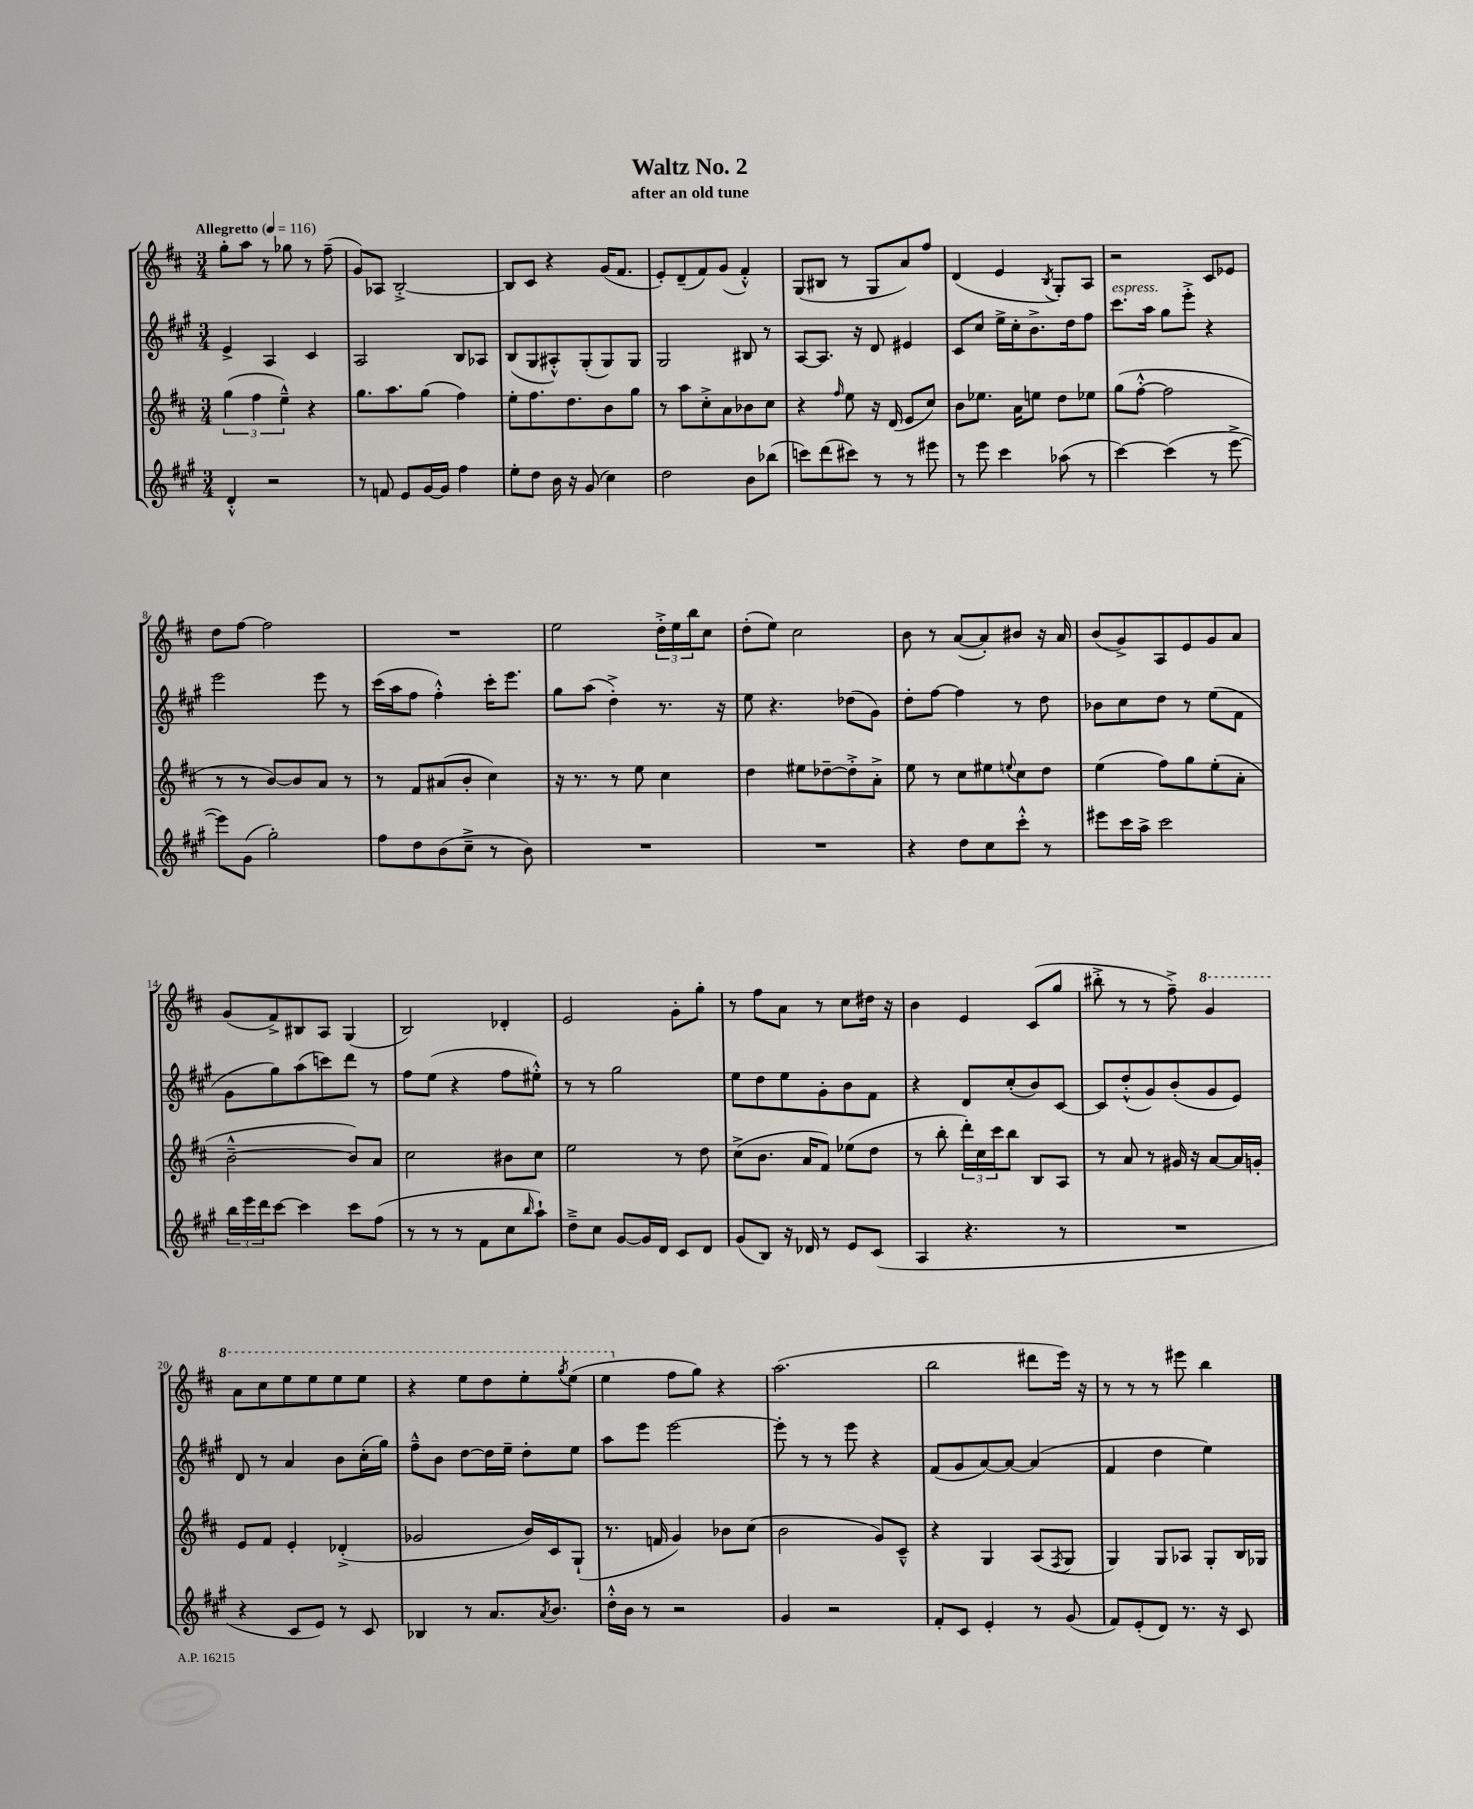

**kern	**kern	**kern	**kern
*part4	*part3	*part2	*part1
*staff4	*staff3	*staff2	*staff1
*clefG2	*clefG2	*clefG2	*clefG2
*k[f#c#g#]	*k[f#c#]	*k[f#c#g#]	*k[f#c#]
*M3/4	*M3/4	*M3/4	*M3/4
*MM116	*MM116	*MM116	*MM116
=1	=1	=1	=1
!	!	!	!LO:TX:a:B:t=Allegretto
4d'^^/	(6gg\	4e^/	8gg'\L
.	.	.	8aa\J
.	6ff#\	.	.
2r	.	4A/	8r
.	6ee~^^\)	.	.
.	.	.	8gg-X\
.	4r	4c#/	8r
.	.	.	(8ff#~\
=2	=2	=2	=2
8r	8.gg\L	2A/	8g/L)
8fn/	.	.	8A-X/J
.	8.aa\	.	.
8e/L	.	.	[2B'^/
[16g#/L	(8gg\J	.	.
16g#/JJ]	.	.	.
4ff#\	4ff#\)	8B/L	.
.	.	8A-X/J	.
=3	=3	=3	=3
8ee'\L	8ee'\L	(8B/L	8B/L]
8dd\J	8.ff#\	8G#/	8c#/J
16b\	.	8A#X'^^/)	4r
16r	8.dd\	.	.
(8g#/	.	(8G#'/	.
4cc#\)	8b\	8G#/)	(16g/KL
.	.	.	8.f#/J
.	8gg\J	8G#/J	.
=4	=4	=4	=4
2dd\	8r	2G#/	8e'/L)
.	8aa\L	.	(8d~/
.	8cc#'^\	.	8f#/)
.	8a\	.	(8g/J
8b\L	8b-X\	8B#X/	4f#'^^/)
(8bb-X\J	8cc#\J	8r	.
=5	=5	=5	=5
8cccn\L)	4r	[8A/L	(8G/L
(8ddd\	.	8.A/J]	8B#X/J
.	16qqff#/	.	.
8ccc#X\J)	8ee\	.	8r
.	.	16r	.
8r	16r	8d/	8G/L
.	(16d/	.	.
8r	8e/L	4e#X/	8a/)
8eee#X\	8cc#/J)	.	8ff#/J
=6	=6	=6	=6
8r	8b\L	8c#/L	(4d/
8eee\	8.ee-X\J	8cc#/J	.
4ccc#\	.	16ee^\LL	4e/
.	16a\KL	16cc#'\J	.
.	8een\J	8.b^\	.
.	.	.	8qB/
(8aa-X\	8dd\L	.	8G'/L)
.	.	16dd\k	.
8r	8ee-X\J	8ff#\J	8A/J
=7	=7	=7	=7
!	!	!LO:TX:a:i:t=espress.	!
[4ccc#\)	(8gg\L	8.ccc#\L	2r
.	[8ff#'^^\J	.	.
.	.	16aa\Jk	.
(4ccc#\]	2ff#\]	8gg#\L	.
.	.	8eee'^\J	.
8r	.	4r	8c#/L
[8eee^\	.	.	8e-X/J
!!LO:LB:g=z
=8	=8	=8	=8
8eee\L])	8r	2eee\	8dd\L
(8g#\J	8r	.	[8ff#\J
2gg#'\)	[8b/L)	.	2ff#\]
.	8b/]	.	.
.	8a/J	8eee\	.
.	8r	8r	.
=9	=9	=9	=9
8ff#\L	8r	(16ccc#\LL	2.r
.	.	16aa\J	.
8dd\	8f#/L	8ff#\J	.
(8b\	(8a#X/	4ff#'^^\)	.
8cc#~^\J	8b'/J	.	.
8r	4cc#\)	16ccc#'\KL	.
.	.	8.eee\J	.
8b\)	.	.	.
=10	=10	=10	=10
2.r	16r	8gg#\L	2ee\
.	8.r	.	.
.	.	(8aa\J	.
.	8r	4dd'^\)	.
.	8ee\	.	.
.	4cc#\	8.r	24dd'^\LL
.	.	.	24ee\
.	.	.	24bb\J
.	.	.	8cc#\J
.	.	16r	.
=11	=11	=11	=11
2.r	4dd\	8ee\	(8dd'\L
.	.	4.r	8ee\J)
.	8ee#X\L	.	2cc#\
.	[8dd-X~\	.	.
.	8dd-'^\]	(8dd-X\L	.
.	8a'^\J	8g#\J)	.
=12	=12	=12	=12
4r	8ee\	8dd'\L	8b\
.	8r	[8ff#\J	8r
8dd\L	8cc#\L	4ff#\]	([8a/L
8cc#\	8ee#X\	.	8a'/])
.	8qqeen/	.	.
8ccc#'^^\J	8cc#\	8r	8b#X/J
8r	8dd\J	8dd\	16r
.	.	.	16a/
=13	=13	=13	=13
8eee#X\L	(4ee\	8b-X\L	(8b/L
16ccc#\L	.	8cc#\	8g^/)
16aa^\JJ	.	.	.
2ccc#\	8ff#\L)	8dd\J	8A/
.	8gg\	8r	8e/
.	(8ee'\	(8ee\L	8g/
.	8a'\J	8f#\J	8a/J
!!LO:LB:g=z
=14	=14	=14	=14
24bb\LL	[2b~^^\	8g#\L	(8g/L
24eee\	.	.	.
24ddd\J	.	.	.
[8ccc#\J	.	8gg#\)	8f#^/)
4ccc#\]	.	(8aa\	8B#X/
.	.	8cccn\)	8A/J
8ccc#\L	8b/L])	8ddd\J	(4G/
(8ff#\J	8a/J	8r	.
=15	=15	=15	=15
8r	2cc#\	8ff#\L	2B/)
8r	.	(8ee\J	.
8r	.	4r	.
8f#\L	.	.	.
8cc#\	8b#X\L	8ff#\L	4d-X'/
16qqbb/	.	.	.
8aa`\J)	8cc#\J	8ee#X'^^\J)	.
=16	=16	=16	=16
8dd~^\L	2ee\	8r	2e/
8cc#\J	.	8r	.
[8g#/L	.	2gg#\	.
16g#/L]	.	.	.
16d/JJ	.	.	.
8c#/L	8r	.	8g'\L
8d/J	8dd\	.	8gg'\J
=17	=17	=17	=17
(8g#/L	(8cc#^\L	8ee\L	8r
8B/J)	8.b\J	8dd\	8ff#\L
16r	.	8ee\	8a\J
16d-X/	16a/KL	.	.
8r	8f#/J)	8g#'\	8r
8e/L	(8ee-X\L	8b\	8cc#\L
(8c#/J	8dd\J	8f#\J	16dd#X\Jk
.	.	.	16r
=18	=18	=18	=18
4A/	8r	4r	4b\
.	8bb'\	.	.
4.r	24ddd'\LL)	8d/L	4e/
.	24cc#\	.	.
.	24ccc#\J	.	.
.	8bb\J	(8cc#'/	.
.	8B/L	8b/)	(8c#/L
8r	8A/J	[8c#/J	8gg/J
=19	=19	=19	=19
2.r	8r	8c#/L]	8bb#X'^\
.	8a/	(8dd'^^/	8r
.	8r	8g#/)	8r
.	16g#X/	(8b'/	8ff#~^\)
.	16r	.	.
*	*	*	*8va
.	[8a/L	8g#/	4gg/
.	16a/L]	8e/J)	.
.	16gn'/JJ	.	.
!!LO:LB:g=z
=20	=20	=20	=20
4r	8e/L	8d/	8aa\L
.	8f#/J	8r	8ccc#\
8c#/L	4e'/	4a/	8eee\
8e/J)	.	.	8eee\
8r	(4d-X'^/	8b\L	8eee\
8c#/	.	(16cc#'\L	8eee\J
.	.	16gg#\JJ)	.
=21	=21	=21	=21
4B-X/	2g-X/	8ff#~^^\L	4r
.	.	8b\J	.
8r	.	[8dd\L	8eee\L
8.a/L	.	16dd\L]	8ddd\
.	.	16ee~\JJ	.
.	16b/LL)	8dd'\L	8eee'\
8qa/	.	.	.
8.b/J	16c#/J	.	.
.	.	.	8qggg/
.	(8G`/J	8ee\J	(8eee\J
=22	=22	=22	=22
16dd'^^\LL	8.r	8aa\L	4eee\
16b\JJ	.	.	.
8r	.	8eee\J	.
.	16fn/	.	.
*	*	*	*X8va
2r	4g/)	[2eee\	8ff#\L
.	.	.	8gg\J)
.	8b-X\L	.	4r
.	(8cc#\J	.	.
=23	=23	=23	=23
4g#/	2b\	8eee'\]	(2.aa\
.	.	8r	.
2r	.	8r	.
.	.	8eee\	.
.	8g/L)	4r	.
.	8c#~^^/J	.	.
=24	=24	=24	=24
8f#'/L	4r	(8f#/L	2bb\
8c#/J	.	8g#/	.
4e'/	4G/	[8a/)	.
.	.	8a/J_	.
8r	(8A/L	(4a/]	8ddd#X\L
.	8qF#/	.	.
(8g#/	8G/J	.	16eee\Jk)
.	.	.	16r
=25	=25	=25	=25
8f#/L)	4G/)	4f#/	8r
(8e'/	.	.	8r
8d/J)	8G/L	4dd\	8r
8.r	8A-X/J	.	8eee#X\
.	8G'/L	4ee\)	4bb\
16r	.	.	.
8c#/	16B/L	.	.
.	16G-X/JJ	.	.
==	==	==	==
*-	*-	*-	*-
